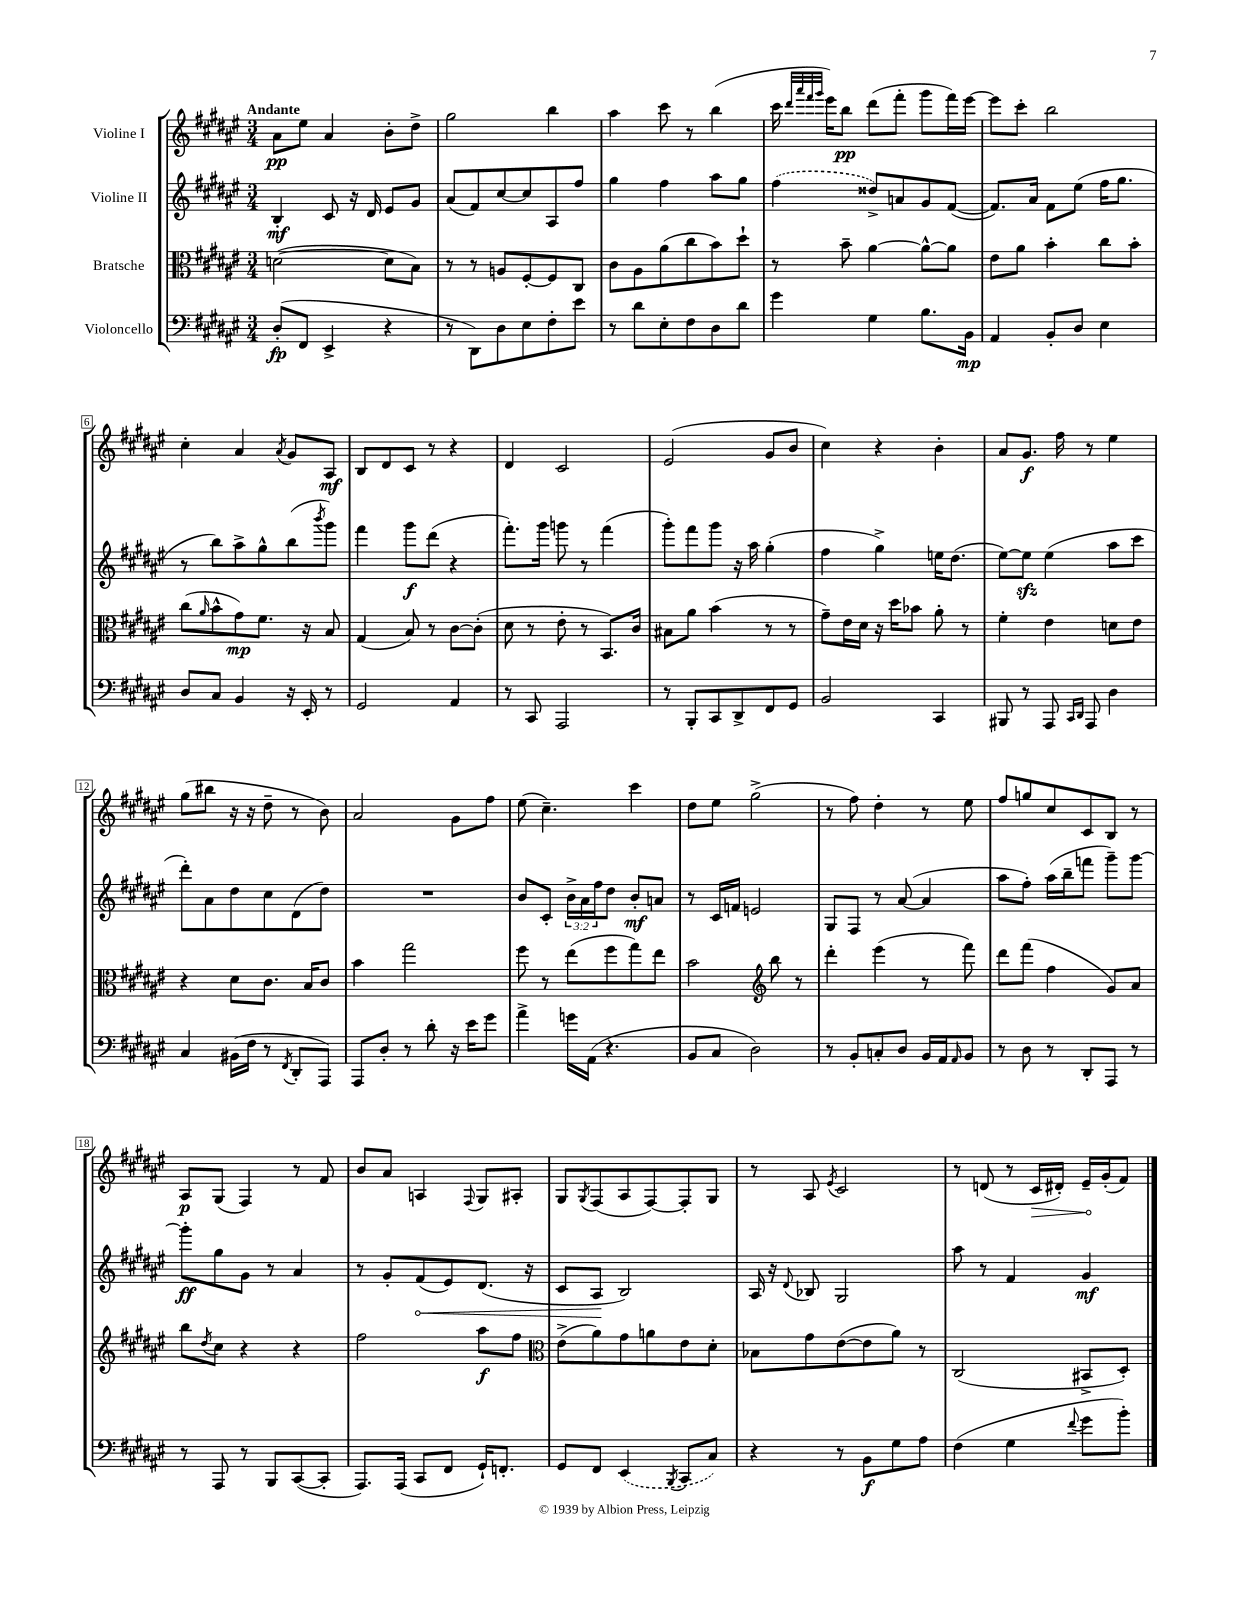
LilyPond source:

<<
\new StaffGroup <<
\new Staff = "s0" \with { instrumentName = "Violine I" } {
    \clef treble \key fis \major \numericTimeSignature \time 3/4 \tempo "Andante"
    ais'8\pp eis''8 ais'4 b'8-. dis''8-> |
    gis''2 b''4 |
    ais''4 cis'''8 r8 b''4( |
    cis'''16 \grace { dis'''32 ais'''32 fis'''32 gis'''32 } eis'''16) b''8\pp dis'''8( fis'''8-. gis'''8 fis'''16) eis'''16~ |
    eis'''8 cis'''8-. b''2 |
    cis''4-. ais'4 \acciaccatura { ais'8 } gis'8 ais8\mf |
    b8 dis'8 cis'8 r8 r4 |
    dis'4 cis'2 |
    eis'2( gis'8 b'8 |
    cis''4) r4 b'4-. |
    ais'8 gis'8.\f fis''16 r8 eis''4 |
    gis''8( bis''8 r16 r16 dis''8-- r8 b'8) |
    ais'2 gis'8 fis''8 |
    eis''8( cis''4.--) cis'''4 |
    dis''8 eis''8 gis''2->( |
    r8 fis''8) dis''4-. r8 eis''8 |
    fis''8 g''8 cis''8 cis'8 b8 r8 |
    ais8\p gis8( fis4) r8 fis'8 |
    b'8 ais'8 a4 \appoggiatura { fis8 } gis8 ais8-. |
    gis8 \acciaccatura { gis8 } fis8( ais8 fis8~) fis8-. gis8 |
    r8 ais8 \acciaccatura { eis'8 } cis'2 |
    r8 d'8( r8 \once \override Hairpin.circled-tip = ##t cis'16\> dis'16-.) eis'16--\! gis'16-.( fis'8) \bar "|." |
}
\new Staff = "s1" \with { instrumentName = "Violine II" } {
    \clef treble \key fis \major \numericTimeSignature \time 3/4 \override Staff.TupletNumber.text = #tuplet-number::calc-fraction-text
    b4-.\mf cis'8 r16 dis'16 eis'8 gis'8 |
    ais'8( fis'8) cis''8~ cis''8 ais8 fis''8 |
    gis''4 fis''4 ais''8 gis''8 |
    \once \slurDashed fis''4( disis''8->) a'8 gis'8 fis'8~( |
    fis'8.) ais'16 fis'8 eis''8( fis''16 gis''8. |
    r8 b''8) ais''8-> gis''8-^ b''8( \acciaccatura { b'''8 } gis'''8) |
    fis'''4 gis'''8\f dis'''8( r4 |
    fis'''8.-.) gis'''16 g'''8 r8 fis'''4( |
    gis'''8-.) fis'''8 gis'''8 r16 ais''16 gis''4-.( |
    fis''4 gis''4->) e''16 dis''8.( |
    eis''8~) eis''8\sfz eis''4( ais''8 cis'''8 |
    dis'''8-.) ais'8 dis''8 cis''8 dis'8( dis''8) |
    R2. |
    b'8 cis'8-. \tuplet 3/2 { b'16-> ais'16 fis''16 } dis''8 b'8-.\mf a'8 |
    r8 cis'16 f'16 e'2 |
    gis8 fis8 r8 ais'8~( ais'4 |
    ais''8 fis''8-.) ais''16( b''16-- f'''8 gis'''8--) gis'''8~ |
    gis'''8-.\ff gis''8 gis'8 r8 ais'4 |
    r8 gis'8-. \once \override Hairpin.circled-tip = ##t fis'8\<( eis'8) dis'8.( r16 |
    cis'8 ais8\! b2) |
    ais16 r16 \appoggiatura { dis'8 } bes8 gis2 |
    ais''8 r8 fis'4 gis'4\mf \bar "|." |
}
\new Staff = "s2" \with { instrumentName = "Bratsche" } {
    \clef alto \key fis \major \numericTimeSignature \time 3/4
    d'2~( d'8 b8) |
    r8 r8 a8 fis8~-. fis8 cis8 |
    cis'8 ais8 ais'8( cis''8 b'8) dis''8-! |
    r8 b'8-- ais'4~ ais'8~-^ ais'8 |
    eis'8 ais'8 b'4-. cis''8 b'8-. |
    cis''8( \grace { ais'16 } b'8-^ gis'8\mp) fis'8. r16 b8 |
    gis4( b8) r8 cis'8~ cis'8-.( |
    dis'8 r8 eis'8-. r8 b,8.) cis'16 |
    bis8 ais'8 b'4( r8 r8 |
    gis'8--) eis'16 dis'16 r16 dis''16 bes'8 ais'8-. r8 |
    fis'4-. eis'4 d'8 eis'8 |
    r4 dis'8 cis'8. b16 cis'8 |
    b'4 gis''2 |
    fis''8 r8 eis''8( fis''8 gis''8) eis''8 |
    b'2 \clef treble b''8 r8 |
    dis'''4-. eis'''4( r8 fis'''8) |
    dis'''8 fis'''8( fis''4 gis'8) ais'8 |
    b''8 \acciaccatura { dis''8 } cis''8 r4 r4 |
    fis''2 ais''8\f fis''8 |
    \clef alto eis'8->( ais'8) gis'8 a'8 eis'8 dis'8-. |
    bes8 gis'8 eis'8~( eis'8 ais'8) r8 |
    cis2( bis,8-> dis8-.) \bar "|." |
}
\new Staff = "s3" \with { instrumentName = "Violoncello" } {
    \clef bass \key fis \major \numericTimeSignature \time 3/4
    dis8-.\fp( fis,8 eis,4-> r4 |
    r8 dis,8) dis8 eis8 fis8-. eis'8 |
    r8 dis'8 eis8-. fis8 dis8 dis'8 |
    gis'4 gis4 b8. b,16\mp |
    ais,4 b,8-. dis8 eis4 |
    dis8 cis8 b,4 r16 eis,16-. r8 |
    gis,2 ais,4 |
    r8 cis,8 ais,,2 |
    r8 b,,8-. cis,8 dis,8-> fis,8 gis,8 |
    b,2 cis,4 |
    bis,,8 r8 ais,,8 \grace { cis,16 dis,16 } ais,,8 dis4 |
    cis4 bis,16( fis16 r8 \acciaccatura { fis,8 } dis,8-. ais,,8) |
    ais,,8 dis8-. r8 dis'8-. r16 eis'16 gis'8 |
    ais'4-> g'16 ais,16( r4. |
    b,8 cis8 dis2) |
    r8 b,8-. c8-. dis8 b,16 ais,16 \grace { ais,16 } b,8 |
    r8 dis8 r8 dis,8-. ais,,8 r8 |
    r8 ais,,8 r8 b,,8 cis,8~( cis,8-. |
    ais,,8.) ais,,16( cis,8 fis,8 gis,16-!) f,8.-. |
    gis,8 fis,8 \once \slurDashed eis,4( \acciaccatura { b,,8 } cis,8 cis8) |
    r4 r8 b,8\f gis8 ais8 |
    fis4( gis4 \appoggiatura { fis'8 } gis'8 b'8-.) \bar "|." |
}
>>
>>
\layout { \context { \Score \override BarNumber.stencil = #(make-stencil-boxer 0.1 0.3 ly:text-interface::print) } }
